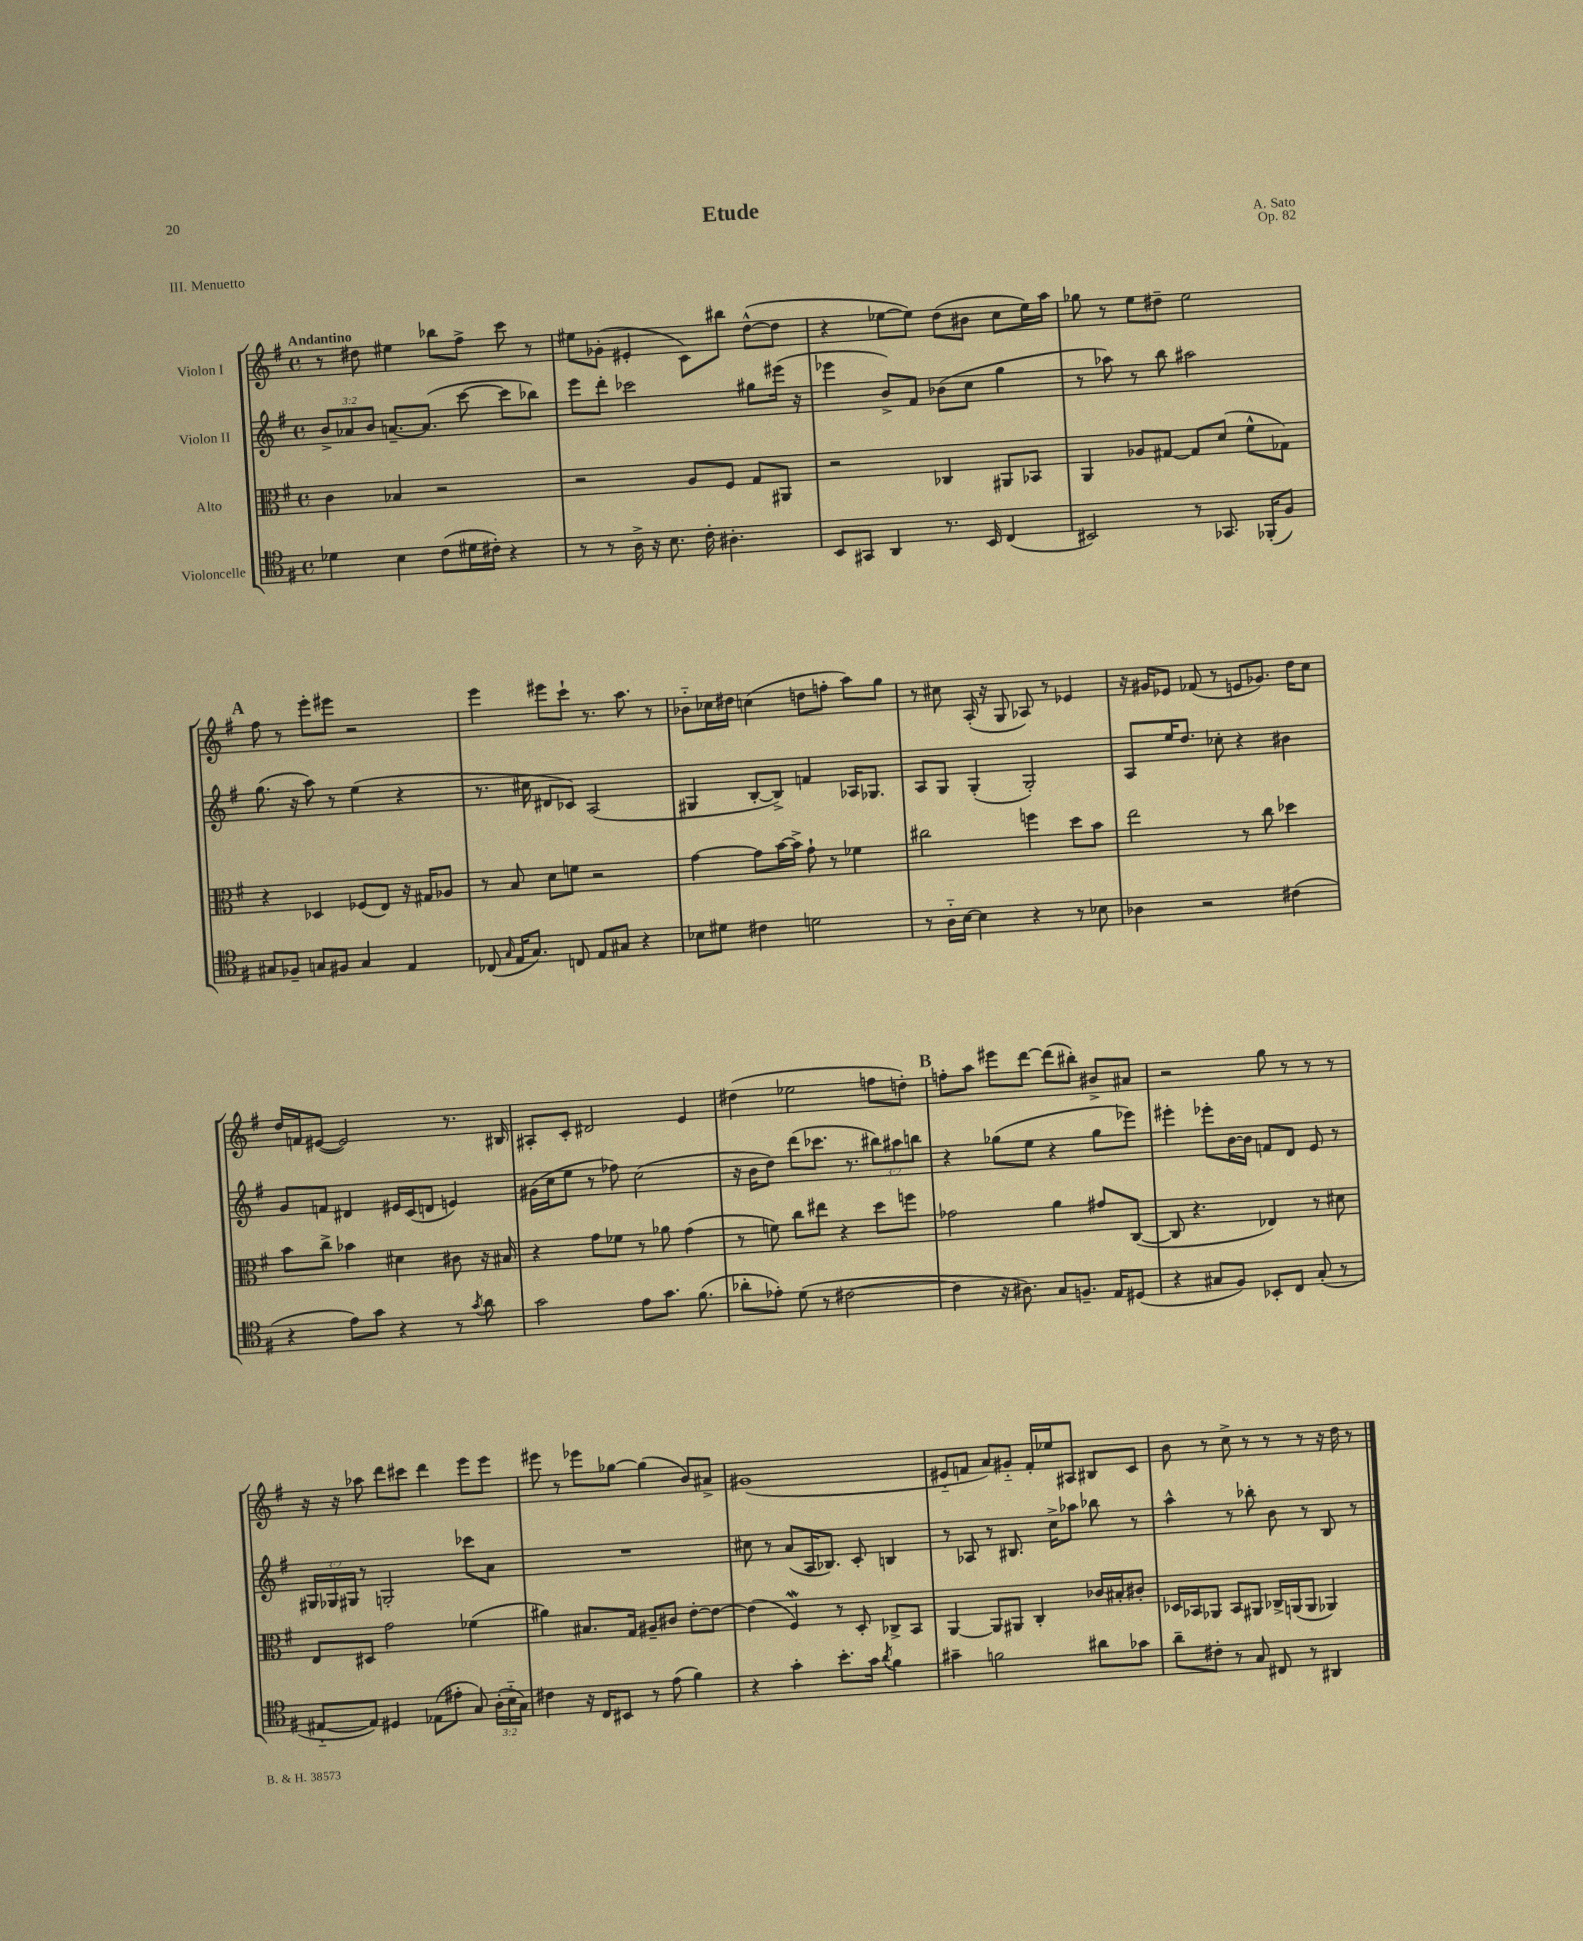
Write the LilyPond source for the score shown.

\header { title = "Etude" composer = "A. Sato" opus = "Op. 82" piece = "III. Menuetto" }
<<
\new StaffGroup <<
\new Staff = "s0" \with { instrumentName = "Violon I" } {
    \clef treble \key g \major \defaultTimeSignature \time 4/4 \tempo "Andantino"
    \autoBeamOff r8 dis''8 eis''4 bes''8[ fis''8]-> c'''8 r8 |
    eis''8[ ges'8]-.( eis'4-. c'8[) bis''8] d''8[~-^( d''8] |
    r4 ees''8[~ ees''8]) d''8[( bis'8] c''8[ ees''16) a''16] |
    ges''8 r8 e''8[ dis''8]-- e''2 |
    \mark \markup { \bold "A" } fis''8 r8 e'''8[-. eis'''8] r2 |
    e'''4 eis'''8[ c'''8]-! r8. a''8. r8 |
    bes'8[-_ ces''16 dis''16] c''4( d''8[ f''8]-. a''8[) g''8] |
    r8 cis''8 a16-.( r16 g8 aes8) r8 ees'4 |
    r16 gis'16[ ees'8] fes'8( r8 e'8[ ges'8.]) d''16[ c''8] |
    d''16[ f'16 eis'8]~( eis'2) r8. bis16 |
    ais8[-. c'8]-. dis'2 e'4 |
    dis''4( ees''2 f''8[ d''8]-.) |
    \mark \markup { \bold "B" } f''8[-. a''8] eis'''8[ d'''8]~ d'''8[( bis''8]-.) bis'8[-> ais'8] |
    r2 g''8 r8 r8 r8 |
    r16 r16 aes''8 d'''8[ cis'''8] d'''4 e'''8[ e'''8] |
    eis'''8 r8 ees'''8[ ges''8]~ ges''4( b'8[) ais'8]-> |
    gis'1( |
    eis'8[-_ f'8] a'8[) gis'8]-_ f'16[-. ees''16 ais8] bis8[ c'8] |
    b'8 r8 c''8-> r8 r8 r8 r16 d''16 r8 \bar "|." |
}
\new Staff = "s1" \with { instrumentName = "Violon II" } {
    \clef treble \key g \major \defaultTimeSignature \time 4/4 \override Staff.TupletNumber.text = #tuplet-number::calc-fraction-text
    \autoBeamOff \tuplet 3/2 { b'8[-> aes'8 b'8] } a'8.[~-- a'8.]( c'''8~ c'''8[ bes''8]) |
    e'''8[ d'''8]-. ces'''2 gis''8[ eis'''16]( r16 |
    ees'''4 b'8[->) fis'8] bes'8[( c''8] g''4 |
    r8 aes''8) r8 b''8 ais''2 |
    \mark \markup { \bold "A" } g''8.( r16 a''8) r8 e''4( r4 |
    r8. cis''16 dis'8[ ces'8]) a2( |
    gis4 b8[~-. b8]->) f'4 aes16[ ges8.] |
    a8[ g8] g4-.( g2-.) |
    a8[ e''16 d''8.] ces''8-. r4 bis'4 |
    g'8[ f'8] dis'4 eis'16[ c'16( d'8] e'4) |
    gis'16[( c''16 e''8] r8 fes''8) c''2( |
    r16 b'16[ d''8]) d'''8[( ces'''8.] r8. \tuplet 3/2 { bis''8[) ais''8 b''8] } |
    \mark \markup { \bold "B" } r4 ges''8[( e''8] r4 ges''8[ ees'''8]) |
    eis'''4-. ees'''8[-. b'16~ b'16] f'8[ d'8] e'8 r8 |
    \tuplet 3/2 { gis16[ ges16 gis16] } r8 g2-. ces'''8[ a'8] |
    R1 |
    cis''8 r8 a'8[( a16 bes8.]) c'8-. b4 |
    r8 aes8 r8 bis8. c''16[-> aes''8] bes''8 r8 |
    a''4-^ r8 bes''8-. b'8 r8 b8 r8 \bar "|." |
}
\new Staff = "s2" \with { instrumentName = "Alto" } {
    \clef alto \key g \major \defaultTimeSignature \time 4/4
    \autoBeamOff c'4 bes4 r2 |
    r2 a8[ fis8] g8[ ais,8] |
    r2 ces4 ais,8[ bes,8] |
    a,4 aes8[ gis8]~ gis8[ d'8]( fis'8[-^ ges8]) |
    \mark \markup { \bold "A" } r4 des4 fes8[( e8]) r16 gis16[ aes8] |
    r8 b8 d'8[ f'8] r2 |
    g'4~ g'8[ b'16~ b'16]-> g'8-! r8 fes'4 |
    cis''2 f''4 d''8[ b'8] |
    e''2 r8 c''8 des''4 |
    b'8[ c''8]-> bes'4 dis'4 cis'8 r16 bis16 |
    r4 g'8[ fes'8] r8 aes'8 g'4( |
    r8 f'8) c''8[ eis''8] r4 d''8[ f''8] |
    \mark \markup { \bold "B" } ges'2 a'4 gis'8[ c8]~( |
    c8 r4. ees4) r8 dis'8 |
    e8[ dis8] g'2 fes'4( |
    ais'4) bis8.[ g16] ais8[-- cis'8] e'8[~-. e'8]~ |
    e'4( fis4\mordent) r8 d8-. ces8[-> b,8] |
    a,4~ a,8[ ais,8] c4-. ces'16[ bis16-. cis'8]-. |
    des16[ bes,16 aes,8] bes,8[ ais,8] ces16[-> a,16( a,8] aes,4) \bar "|." |
}
\new Staff = "s3" \with { instrumentName = "Violoncelle" } {
    \clef tenor \key g \major \defaultTimeSignature \time 4/4 \override Staff.TupletNumber.text = #tuplet-number::calc-fraction-text
    \autoBeamOff des'4 b4 c'8[( dis'16 cis'16]-.) r4 |
    r8 r8 a16-> r16 b8. c'16-. ais4.-. |
    b,8[ gis,8] a,4 r8. b,16 c4( |
    bis,2) r8 ges,8. fes,16[-.( fis8]) |
    \mark \markup { \bold "A" } gis8[ fes8]-- g8[ fis8] g4 e4 |
    ces8( \grace { g16 } e16[ g8.]) c8 e8[ gis8] r4 |
    bes8[ dis'8] cis'4 d'2 |
    r8 a16[-_ b16]~ b4 r4 r8 bes8 |
    aes4 r2 cis'4( |
    r4 e'8[) g'8] r4 r8 \acciaccatura { g'8 } a'8 |
    g'2 e'8[ g'8.] fis'8.( |
    aes'8[-. ees'8]-.) d'8( r8 cis'2~ |
    \mark \markup { \bold "B" } cis'4 r16 ais8.) g8[ f8.]-- e16[ dis8]( |
    r4 gis8[ fis8]) bes,8[-. c8] gis8-.( r8 |
    eis8[~-_ eis8]) dis4 ees8[( eis'8]-. g8) \tuplet 3/2 { a16[-.( b16-_ g16]) } |
    cis'4 r16 c16[ bis,8] r8 e'8( fis'4) |
    r4 g'4-. b'8.[-. g'16] \acciaccatura { a'8 } fis'4 |
    gis'4-- f'2 ais'8[ ges'8] |
    a'8[-- cis'8]-. r8 g8 cis8 r8 ais,4 \bar "|." |
}
>>
>>
\layout { \context { \Score \remove "Bar_number_engraver" } }
